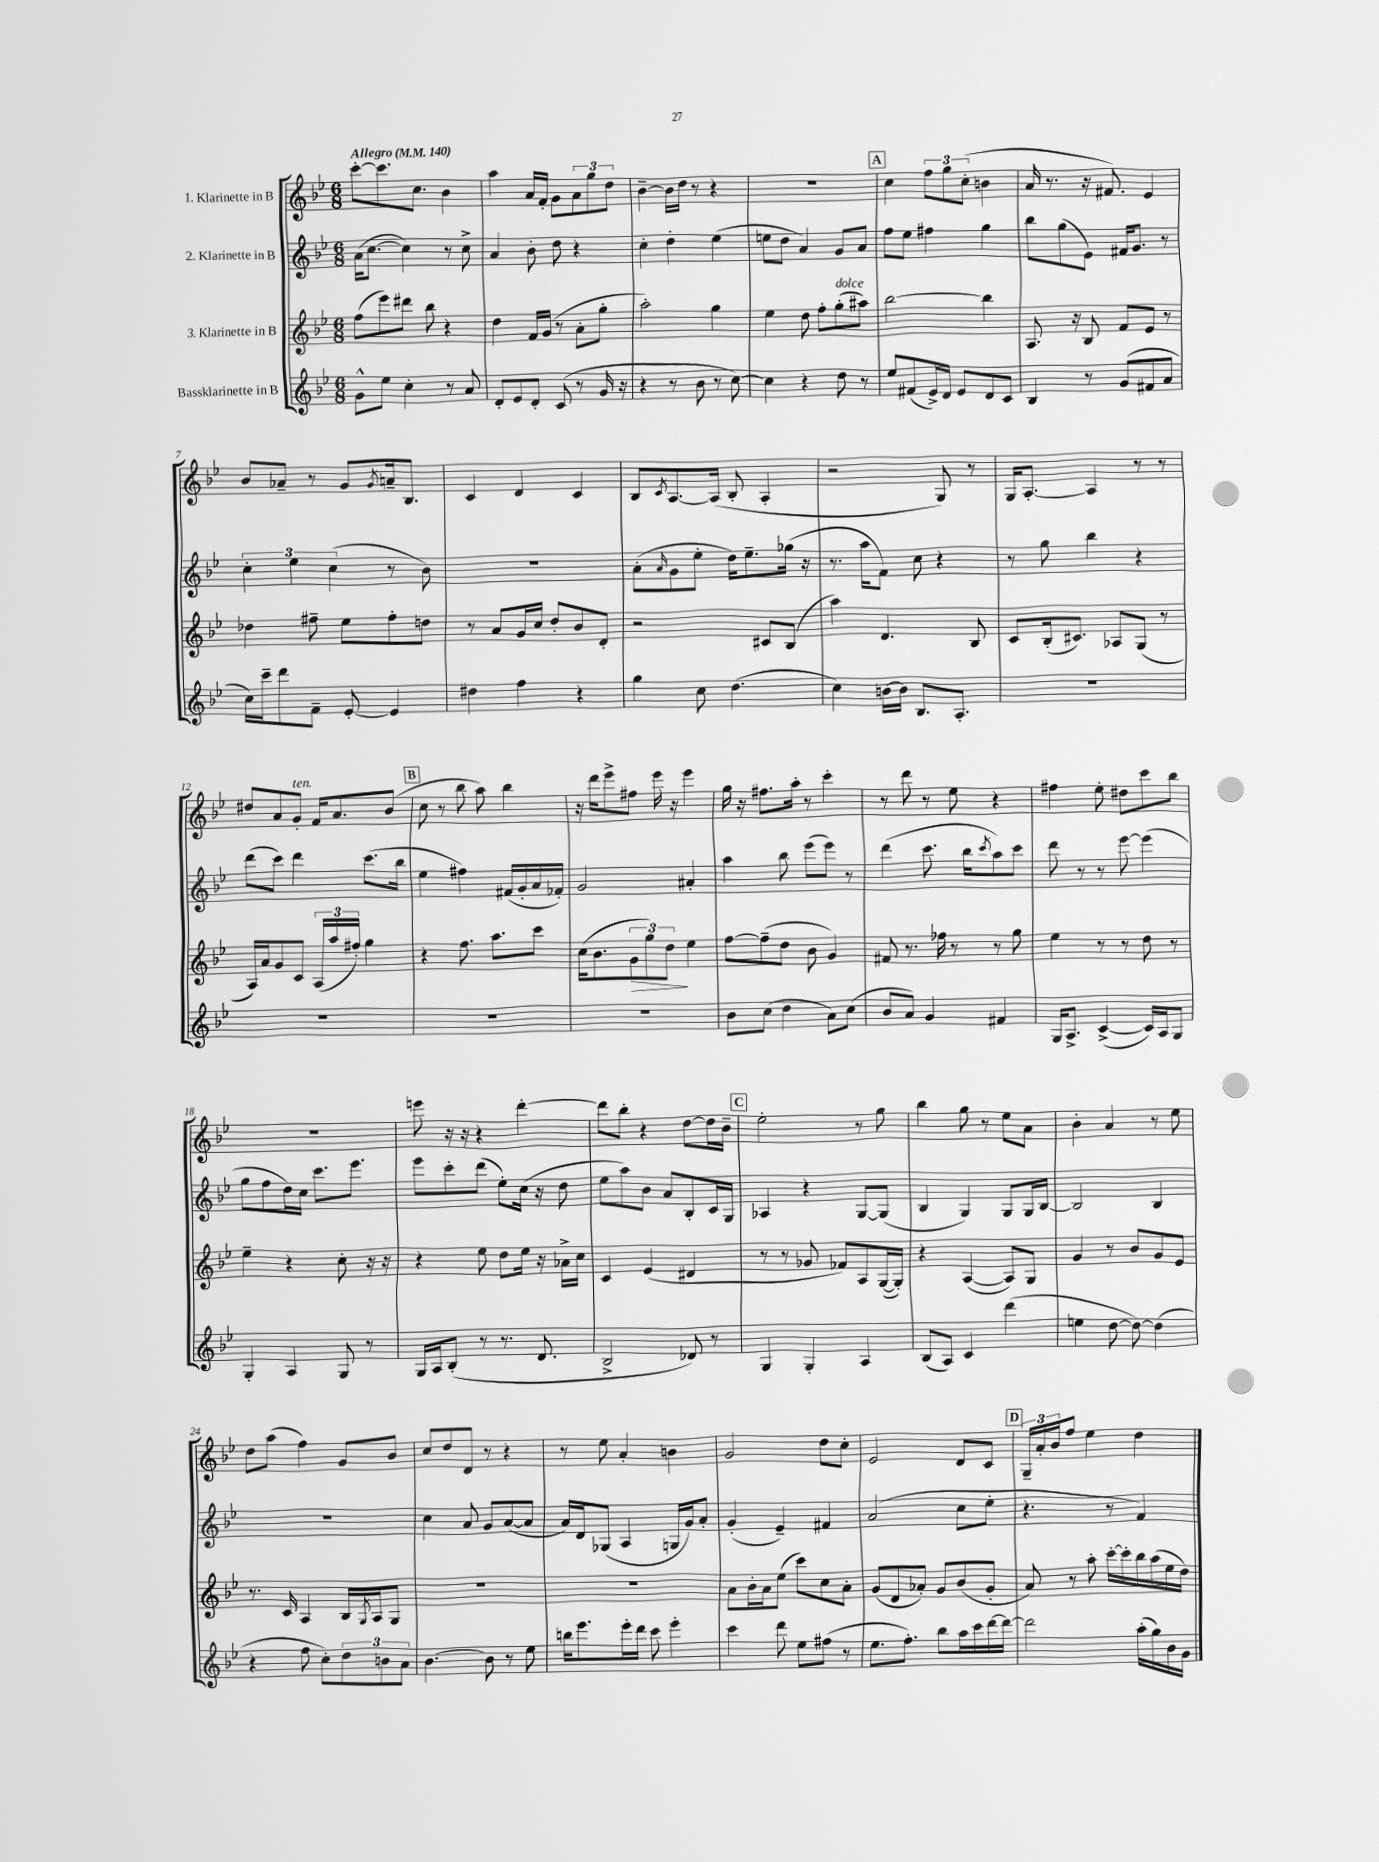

**kern	**kern	**kern	**kern
*staff4	*staff3	*staff2	*staff1
*clefG2	*clefG2	*clefG2	*clefG2
*k[b-e-]	*k[b-e-]	*k[b-e-]	*k[b-e-]
*M6/8	*M6/8	*M6/8	*M6/8
*MM140	*MM140	*MM140	*MM140
8g^^\L	(8ff\L	(16a\LK	[8ccc'\L
.	.	[8.cc\J	.
8ee-\J	8eee-\)	.	8.ccc\]
4cc'\	8ddd#\J	4cc\])	.
.	.	.	8.cc\J
.	8bb-\	.	.
8r	4r	8r	4b-\
8a/	.	8cc^\	.
=	=	=	=
8d'/L	4dd\	4a/	4aa\
8e-/	.	.	.
8d'/J	16f/LL	8b-'\	16a/LL
.	(16g/JJ	.	16f'/JJ
(8c/	8r	8dd\	8g\L
8r	8a'\L	4r	12a\
.	.	.	12gg\
16g/	8gg'\J	.	.
.	.	.	12dd\J
16r	.	.	.
=	=	=	=
4r	2aa'\)	4cc'\	[4b-~\
8r	.	4dd'\	16b-\]LL
.	.	.	16dd\JJ
8b-\	.	.	8r
8r	4gg\	(4ee-\	4r
[8cc\)	.	.	.
=	=	=	=
4cc\]	4ee-\	8ee\L	2.r
.	.	8dd\J	.
4r	8dd\	4a/)	.
.	8ff'\L	.	.
8dd\	(8gg'\	8g/L	.
8r	8aa#\J)	8a/J	.
=	=	=	=
8ee-/L	[2bb-\	8ff\L	4cc\
(8f#/	.	8ee-\J	.
16e-^/L)	.	4ff#\	12ff\L
16d/JJ	.	.	.
.	.	.	12gg\
8e-/L	.	.	.
.	.	.	(12cc'\J
8d/	4bb-\]	4gg\	4b\
8c/J	.	.	.
=	=	=	=
4B-/	8.A/	8bb-\L	16a/
.	.	.	8.r
.	.	(8gg\	.
.	16r	.	.
8r	8B-/	8e-\J)	16r
.	.	.	8.f#/)
(8g/L	8f/L	16f#/LK	.
.	.	8.g/J	.
8f#/	8e-/J	.	4e-/
8a/J	8r	8r	.
=	=	=	=
16cc\LL)	4dd-\	6cc'\	8b-/L
16ccc~\J	.	.	.
8ddd\	.	.	8a-~/J
.	.	6ee-\	.
8f~\J	8ff#~\	.	8r
.	.	(6cc\	.
[8e-'/	8ee-\L	.	8g/L
.	.	.	8qg/
4e-/]	8ff#'\	8r	16a~/k
.	.	.	8.B-/J
.	8dd\J	8b-\)	.
=	=	=	=
4dd#\	8r	2.r	4c/
.	8a/L	.	.
4ff\	16g/L	.	4d/
.	16cc/JJ	.	.
.	8dd'/L	.	.
4r	8b-/	.	4c/
.	8d'/J	.	.
=	=	=	=
4gg\	2r	(8a'\L	8B-/L
.	.	16qqa/	8qc/
.	.	8g\	[8.A/
8cc\	.	8ee-'\J	.
.	.	.	(16A/]Jk
(4.dd\	.	16dd\LK)	8B-'/
.	.	8.ee-~\	.
.	8c#/L	.	4A'/
.	(8B-/J	(16gg-\Jk	.
.	.	16r	.
=	=	=	=
4cc\)	4aa\)	8.r	2r
.	.	16aa\LK	.
[16b\LL	4.d/	8f\J)	.
16b\]JJ	.	.	.
8.B-/L	.	8cc\	.
.	.	4r	8G/)
8.A'/J	.	.	.
.	8B-/	.	8r
=	=	=	=
2.r	8c/L	8r	16G/LK
.	.	.	[8.A'/J
.	(16B-'/k	8gg\	.
.	8.c#/J)	.	.
.	.	4bb-\	4A/]
.	8A-/L	.	.
.	(8G/J	4r	8r
.	8r	.	8r
=	=	=	=
2.r	16A/LL)	(8ddd\L	8dd#/L
.	16a/J	.	.
.	8g/	8ccc\J)	8a/
.	8c/J	4ddd\	8g'/J
.	(24A/LL	.	16f/LK
.	24aa/	.	.
.	.	.	8.a/
.	24ff#'/JJ)	.	.
.	4gg\	(8.ccc\L	.
.	.	.	(8b-/J
.	.	16bb-\Jk	.
=	=	=	=
2.r	4r	4ee-\	8cc\
.	.	.	8r
.	8.ff\	4ff#\)	8bb-\
.	.	.	8aa\)
.	8.aa\L	.	.
.	.	(16f#/LL	4bb-\
.	.	16g'/	.
.	8ccc\J	16a/	.
.	.	16f-'/JJ)	.
=	=	=	=
2.r	(16cc\LK	2g/	16r
.	8.b-\	.	16ddd\LK
.	.	.	8eee-^\
.	12g\	.	8ff#\J
.	12gg\)	.	.
.	.	.	16eee-\
.	12dd\J	.	.
.	.	.	16r
.	4ee-\	4a#'/	4eee-\
=	=	=	=
8b-\L	[8ff\L	4aa\	16gg\
.	.	.	16r
(8cc\J	(8ff~\]	.	8.ff#\L
4dd\	8dd\J	8bb-\	.
.	.	.	16aa'\Jk
.	8b-\	(8eee-\L	8r
8a\L)	4g/)	8eee-\J)	4ccc'\
(8cc\J	.	8r	.
=	=	=	=
8b-/L	8f#/	(4ddd\	8r
8a/J)	8.r	.	8ddd\
4g/	.	8.ccc\	8r
.	16ff-\	.	.
.	8r	.	8ee-\
.	.	16bb-\LK	.
.	.	8qccc/	.
4f#/	8r	8aa\)	4r
.	8gg\	8ccc\J	.
=	=	=	=
16G/LK	4ee-\	8ddd\	4ff#\
8.A^/J	.	.	.
.	.	8r	.
([4c^/	8r	8r	8ee-'\
.	8r	[8eee-\	8dd#\L
16c/]LL)	8dd\	(4eee-\]	8ccc\
16A/J	.	.	.
8G/J	8r	.	8bb-\J
=	=	=	=
4G'/	4ee-~\	8gg\L	2.r
.	.	8ff\	.
4A/	4r	16dd\L)	.
.	.	16cc\JJ	.
.	.	8.ccc\L	.
8G/	8cc'\	.	.
.	.	8.eee-\J	.
8r	16r	.	.
.	16r	.	.
=	=	=	=
16G/LL	4r	8eee-\L	8eee\
16A/J	.	.	.
(8B-'/J	.	8ccc'\	16r
.	.	.	16r
8r	8ee-\	(8ddd\J	4r
8.r	8dd\L	8ee-'\L)	.
.	16ee-\Jk	(16cc\Jk	[4ddd'\
8.d/	16r	16r	.
.	16a-^\LL	8dd\	.
.	16cc\JJ	.	.
=	=	=	=
2B-^/	4c/	8ee-\L	8ddd\]L
.	.	8aa\)	8bb-'\J
.	(4e-/	8b-\J	4r
.	.	8a/L	.
8d-/)	4d#/	8B-'/	[8dd\L
8r	.	16c/L	16dd\]L
.	.	16G/JJ	16b-~\JJ
=	=	=	=
4G/	8r	4A-/	2ee-'\
.	8r	.	.
4G'/	8g-/	4r	.
.	8f-/L)	.	.
4A/	8A/	[8G/L	8r
.	([16G/L	(8G/]J	8gg\
.	16G'/]JJ)	.	.
=	=	=	=
(8B-/L	4r	4B-/	4bb-\
8A/J)	.	.	.
4c/	([4A/	4G/)	8gg\
.	.	.	8r
(4ddd\	8A/]L)	8G/L	8ee-\L
.	8G/J	16G/L	8a\J
.	.	[16B-/JJ	.
=	=	=	=
4ee\	4g/	2B-/]	4b-'\
[8dd\	8r	.	4a/
8dd\_)	8b-/L	.	.
(4dd\]	8g/	4B-/	8r
.	8e-/J	.	8ee-\
=	=	=	=
4r	8.r	2.r	8dd\L
.	.	.	(8aa\J
.	16c/	.	.
8ff\	4A/	.	4ff\)
8cc'\L)	.	.	.
12dd\	16B-/LL	.	8g/L
.	8qG/	.	.
.	16A/J	.	.
12b\	.	.	.
.	8G/J	.	8b-/J
12a\J	.	.	.
=	=	=	=
[4.b-\	2.r	4cc\	8cc/L
.	.	.	8dd/
.	.	8a/	8d/J
8b-\]	.	8g/L	8r
8r	.	([8a/	4r
8ee-\	.	8a/]J	.
=	=	=	=
16bb\LK	2.r	16a/LL)	8r
8.eee-\	.	16d/J	.
.	.	(8G-/J	8ee-\
16eee-'\L	.	4A/	4a'/
16ddd\JJ	.	.	.
8ccc\	.	.	.
4eee-'\	.	16G/LL	4b\
.	.	16g/J)	.
.	.	8a'/J	.
=	=	=	=
4ccc\	8a\L	(4g'/	2g/
.	16b-'\L	.	.
.	16a\J	.	.
8ddd\	(8ee-\J	4e-~/)	.
8ee-\L	8ccc\L)	.	.
(8ff#\J	8cc\	4f#/	8dd\L
8r	8a'\J	.	8cc'\J
=	=	=	=
8.ee-\L	(8g/L	(2a/	2e-/
.	8d/	.	.
8.ff'\J)	.	.	.
.	8a-'/J)	.	.
8bb-\L	8g/L	.	.
16aa\L	(8b-/	8cc\L	8d/L
16ccc\	.	.	.
[16ddd\	8g'/J	8ee-'\J	8c/J
16ddd\_JJ	.	.	.
=	=	=	=
2ddd\]	8a/)	4.r	24G~/LL
.	.	.	24a'/
.	.	.	24b-/J
.	8r	.	8ff/J
.	8aa'\	.	4ee-\
.	[16ccc'\LL	8r	.
.	16ccc'\]	.	.
(16aa'\LL	16bb-\	4f/)	4dd\
16gg\)	(16aa\	.	.
16b-\	16ee-\	.	.
16g\JJ	16dd\JJ)	.	.
==	==	==	==
*-	*-	*-	*-
